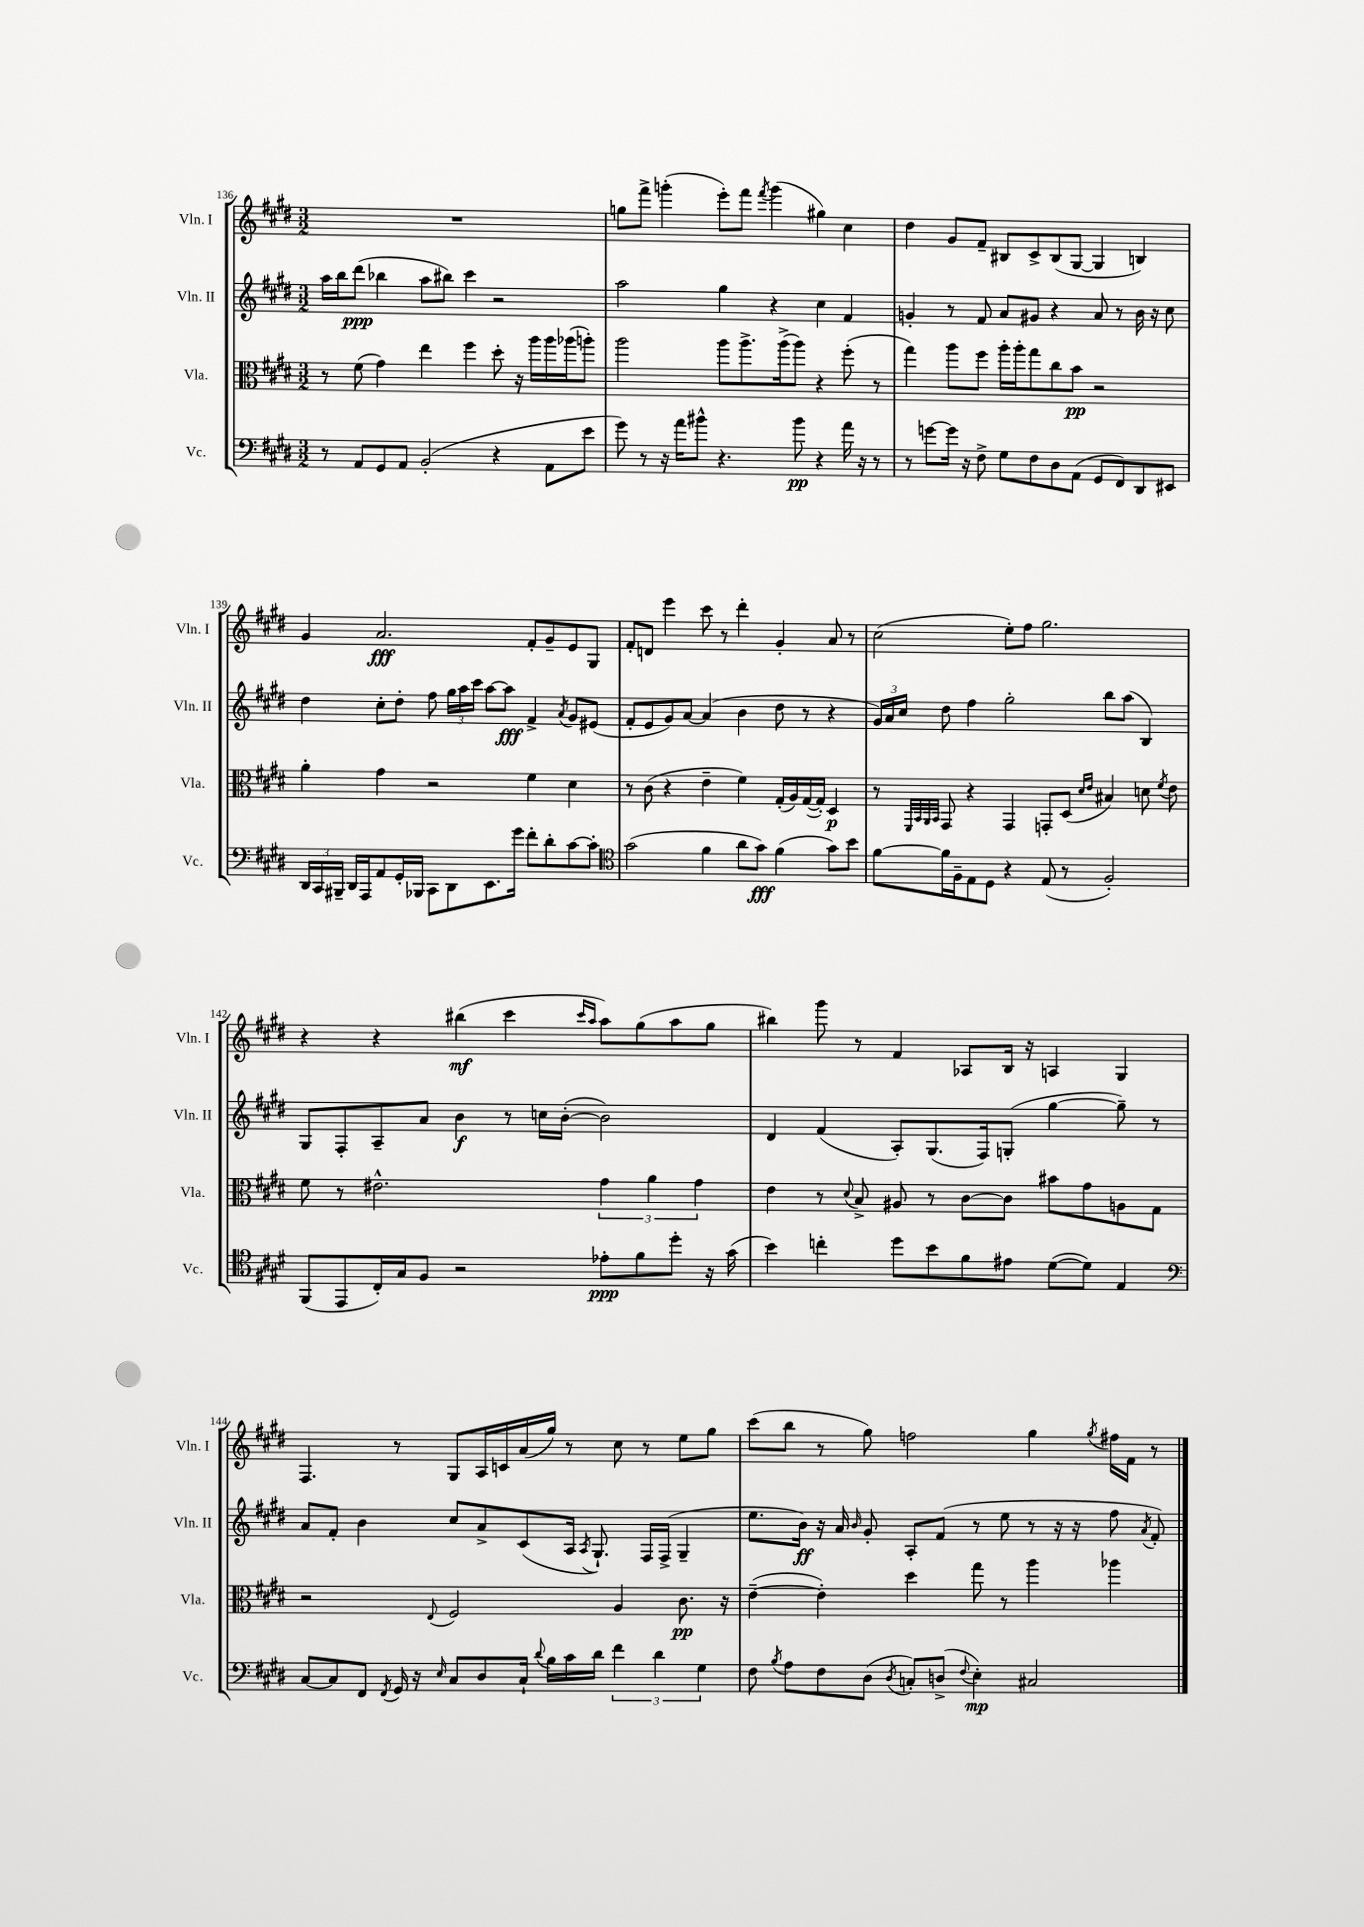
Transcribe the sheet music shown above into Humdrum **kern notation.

**kern	**dynam	**kern	**dynam	**kern	**dynam	**kern	**dynam
*part4	*part4	*part3	*part3	*part2	*part2	*part1	*part1
*staff4	*staff4	*staff3	*staff3	*staff2	*staff2	*staff1	*staff1
*I"Vc.	*	*I"Vla.	*	*I"Vln. II	*	*I"Vln. I	*
*I'Vc.	*	*I'Vla.	*	*I'Vln. II	*	*I'Vln. I	*
*clefF4	*	*clefC3	*	*clefG2	*	*clefG2	*
*k[f#c#g#d#]	*	*k[f#c#g#d#]	*	*k[f#c#g#d#]	*	*k[f#c#g#d#]	*
*M3/2	*	*M3/2	*	*M3/2	*	*M3/2	*
=136	=136	=136	=136	=136	=136	=136	=136
8r	.	8r	.	16aa\LL	.	1.r	.
.	.	.	.	16bb\J	.	.	.
8AA/L	.	(8f#\	.	(8ddd#\J	ppp	.	.
8GG#/	.	4g#\)	.	4bb-X\	.	.	.
8AA/J	.	.	.	.	.	.	.
(2BB'/	.	4ee\	.	8aa\L	.	.	.
.	.	.	.	8bb#X\J)	.	.	.
.	.	4ff#\	.	4ccc#\	.	.	.
4r	.	8dd#'\	.	2r	.	.	.
.	.	16r	.	.	.	.	.
.	.	16aa\LL	.	.	.	.	.
8AA\L	.	16aa\	.	.	.	.	.
.	.	(16aa-X\J	.	.	.	.	.
8e\J	.	8aan'\J)	.	.	.	.	.
=137	=137	=137	=137	=137	=137	=137	=137
8g#\)	.	2aa\	.	2aa\	.	8ggn\L	.
8r	.	.	.	.	.	8fff#^\J	.
16r	.	.	.	.	.	(4gggn'\	.
16a\KL	.	.	.	.	.	.	.
8b#X^^\J	.	.	.	.	.	.	.
4.r	.	8aa\L	.	4gg#\	.	8eee'\L)	.
.	.	8.aa^\	.	.	.	8fff#\J	.
.	.	.	.	.	.	8qfff#/	.
.	.	.	.	4r	.	(4ggg\	.
.	.	(16aa^\k	.	.	.	.	.
8b#\	pp	8aa\J)	.	.	.	.	.
4r	.	4r	.	4cc#\	.	4gg#X\)	.
16a\	.	(8ff#'\	.	4f#/	.	4cc#\	.
16r	.	.	.	.	.	.	.
8r	.	8r	.	.	.	.	.
=138	=138	=138	=138	=138	=138	=138	=138
8r	.	4gg#\)	.	4gn'/	.	4dd#\	.
[8gn\L	.	.	.	.	.	.	.
16g\Jk]	.	8aa\L	.	8r	.	8g#/L	.
16r	.	.	.	.	.	.	.
8F#^\	.	8ff#\J	.	8f#/	.	8f#~/J	.
8G#\L	.	16aa'\LL	.	8a/L	.	8B#X/L	.
.	.	16aa'\J	.	.	.	.	.
8F#\	.	8gg#\	.	8g#X/J	.	8c#^/	.
8D#\	.	8cc#\	.	4r	.	(8B#/	.
(8AA\J	.	8b\J	pp	.	.	[8G#/J	.
8GG#/L	.	2r	.	8a/	.	4G#/]	.
8FF#/)	.	.	.	8r	.	.	.
8DD#/	.	.	.	16b\	.	4Bn/)	.
.	.	.	.	16r	.	.	.
8EE#X/J	.	.	.	8cc#\	.	.	.
!!LO:LB:g=z
=139	=139	=139	=139	=139	=139	=139	=139
24DD#/LL	.	4a'\	.	4dd#\	.	4g#/	.
24CC#/	.	.	.	.	.	.	.
24BBB#X~/JJ	.	.	.	.	.	.	.
16DD#/LL	.	.	.	.	.	.	.
16AAA/J	.	.	.	.	.	.	.
8AA/	.	4g#\	.	8cc#'\L	.	2.a/	fff
16GG#'/L	.	.	.	8dd#'\J	.	.	.
16BBB-X/JJ	.	.	.	.	.	.	.
8CC#\L	.	2r	.	8ff#\	.	.	.
8DD#\	.	.	.	24gg#\LL	.	.	.
.	.	.	.	24aa\	.	.	.
.	.	.	.	24ccc#\JJ	.	.	.
8.EE\	.	.	.	[8aa\L	.	.	.
.	.	.	.	8aa\J]	fff	.	.
16g#\Jk	.	.	.	.	.	.	.
8f#'\L	.	4f#\	.	4f#^/	.	8f#'/L	.
8d#'\	.	.	.	.	.	8g#~/	.
.	.	.	.	8qa/	.	.	.
[8c#\	.	4d#\	.	8g#/L	.	8e/	.
8c#'\J]	.	.	.	(8e#X/J	.	8G#/J	.
=140	=140	=140	=140	=140	=140	=140	=140
*clefC4	*	*	*	*	*	*	*
(2g#\	.	8r	.	8f#'/L	.	8f#'/L	.
.	.	(8c#\	.	8e/	.	8dn/J	.
.	.	4r	.	8g#/)	.	4eee\	.
.	.	.	.	[8a/J	.	.	.
4f#\	.	4e~\	.	(4a/]	.	8ccc#\	.
.	.	.	.	.	.	8r	.
8a\L	.	4f#\)	.	4b\	.	4ddd#'\	.
8g#\J)	fff	.	.	.	.	.	.
(4f#\	.	(16G#'/LL	.	8dd#\	.	4g#'/	.
.	.	16A/)	.	.	.	.	.
.	.	([16G#/	.	8r	.	.	.
.	.	16G#'/JJ])	.	.	.	.	.
8g#\L)	.	4D#/	p	4r	.	8a/	.
8b\J	.	.	.	.	.	8r	.
=141	=141	=141	=141	=141	=141	=141	=141
[8f#\L	.	8r	.	24g#/LL)	.	(2cc#\	.
.	.	.	.	24a/	.	.	.
.	.	.	.	24cc#/JJ	.	.	.
.	.	32qqFF#/LLL	.	.	.	.	.
.	.	32qqBB/	.	.	.	.	.
.	.	32qqAA/	.	.	.	.	.
.	.	32qqBB/JJJ	.	.	.	.	.
16f#\L]	.	8GG#/	.	8dd#\	.	.	.
16F#~\J	.	.	.	.	.	.	.
8E\	.	4r	.	4ff#\	.	.	.
8D#\J	.	.	.	.	.	.	.
4r	.	4GG#/	.	2gg#'\	.	8ee'\L)	.
.	.	.	.	.	.	8ff#\J	.
(8E/	.	8GGn'/L	.	.	.	2.gg#\	.
8r	.	(8D#/J	.	.	.	.	.
.	.	16qqd#/LL	.	.	.	.	.
.	.	16qqe/JJ	.	.	.	.	.
2F#'/)	.	4B#X/)	.	8bb\L	.	.	.
.	.	.	.	(8aa\J	.	.	.
.	.	8dn\	.	4B/)	.	.	.
.	.	8qf#/	.	.	.	.	.
.	.	8e\	.	.	.	.	.
!!LO:LB:g=z
=142	=142	=142	=142	=142	=142	=142	=142
(8FF#/L	.	8f#\	.	8G#/L	.	4r	.
8EE/	.	8r	.	8F#'/	.	.	.
16C#'/L)	.	2.e#X^^\	.	8A~/	.	4r	.
16G#/J	.	.	.	.	.	.	.
8F#/J	.	.	.	8a/J	.	.	.
2r	.	.	.	4b\	f	(4bb#X\	mf
.	.	.	.	8r	.	4ccc#\	.
.	.	.	.	16ccn\LL	.	.	.
.	.	.	.	([16b'\JJ	.	.	.
.	.	.	.	.	.	16qqccc#/LL	.
.	.	.	.	.	.	16qqaa/JJ	.
8e-X'\L	ppp	6g#\	.	2b\])	.	8aa\L)	.
8f#\	.	.	.	.	.	(8gg#\	.
.	.	6a\	.	.	.	.	.
8dd#'\J	.	.	.	.	.	8aa\	.
.	.	6g#\	.	.	.	.	.
16r	.	.	.	.	.	8gg#\J	.
(16g#\	.	.	.	.	.	.	.
=143	=143	=143	=143	=143	=143	=143	=143
4b\)	.	4e\	.	4d#/	.	4bb#X\)	.
4ccn'\	.	8r	.	(4f#/	.	8ggg#\	.
.	.	8qqd#/	.	.	.	.	.
.	.	8B^/	.	.	.	8r	.
8dd#\L	.	8A#X/	.	8A'/L)	.	4f#/	.
8b\	.	8r	.	(8.G#/	.	.	.
8f#\	.	[8c#\L	.	.	.	8A-X/L	.
.	.	.	.	16F#/k)	.	.	.
8e#X\J	.	8c#\J]	.	(8Gn'/J	.	16B/Jk	.
.	.	.	.	.	.	16r	.
([8d#\L	.	8b#X\L	.	[4gg#\	.	4An/	.
8d#\J])	.	8g#\	.	.	.	.	.
4E/	.	8An\	.	8gg#~\])	.	4G#/	.
.	.	8G#\J	.	8r	.	.	.
!!LO:LB:g=z
=144	=144	=144	=144	=144	=144	=144	=144
*clefF4	*	*	*	*	*	*	*
[8C#/L	.	2r	.	8a/L	.	4.F#/	.
8C#/]	.	.	.	8f#'/J	.	.	.
8FF#/J	.	.	.	4b\	.	.	.
8qFF#/	.	.	.	.	.	.	.
16GG#/	.	.	.	.	.	8r	.
16r	.	.	.	.	.	.	.
16qqE/	.	8qqE/	.	.	.	.	.
8C#/L	.	2F#/	.	8cc#/L	.	8G#/L	.
8D#/	.	.	.	8a^/	.	16A/L	.
.	.	.	.	.	.	16cn/	.
16C#`/Jk	.	.	.	(8c#/	.	(16a/	.
8qqd#/	.	.	.	.	.	.	.
16B\LL	.	.	.	.	.	16gg#/JJ)	.
16c#\	.	.	.	16A/Jk	.	8r	.
.	.	.	.	8qA/	.	.	.
16d#\JJ	.	.	.	8.G#`/)	.	.	.
6f#\	.	4A/	.	.	.	8cc#\	.
.	.	.	.	16F#/LL	.	8r	.
6d#\	.	.	.	.	.	.	.
.	.	.	.	(16F#^/JJ	.	.	.
.	.	8.c#\	pp	4G#~/	.	8ee\L	.
6G#\	.	.	.	.	.	.	.
.	.	.	.	.	.	8gg#\J	.
.	.	16r	.	.	.	.	.
=145	=145	=145	=145	=145	=145	=145	=145
8F#\	.	([4e~\	.	8.ee\L	.	(8ccc#\L	.
8qB/	.	.	.	.	.	.	.
8A\L	.	.	.	.	.	8bb\J	.
.	.	.	.	16b\Jk)	ff	.	.
8F#\	.	4e'\])	.	16r	.	8r	.
.	.	.	.	16a/	.	.	.
.	.	.	.	16qqb/	.	.	.
(8D#\J	.	.	.	8g#'/	.	8gg#\)	.
8qD#/	.	.	.	.	.	.	.
8Cn'/L)	.	4dd#\	.	8A'/L	.	2ffn\	.
(8Dn^/J	.	.	.	(8f#/J	.	.	.
8qqF#/	.	.	.	.	.	.	.
4E'\)	mp	8gg#\	.	8r	.	.	.
.	.	8r	.	8ee\	.	.	.
2C#X/	.	4aa\	.	8r	.	4gg#\	.
.	.	.	.	16r	.	.	.
.	.	.	.	16r	.	.	.
.	.	.	.	.	.	8qgg#/	.
.	.	4aa-X\	.	8ff#\	.	16ff#X\LL	.
.	.	.	.	.	.	16f#\JJ	.
.	.	.	.	8qa/	.	.	.
.	.	.	.	8f#'/)	.	8r	.
==	==	==	==	==	==	==	==
*-	*-	*-	*-	*-	*-	*-	*-
